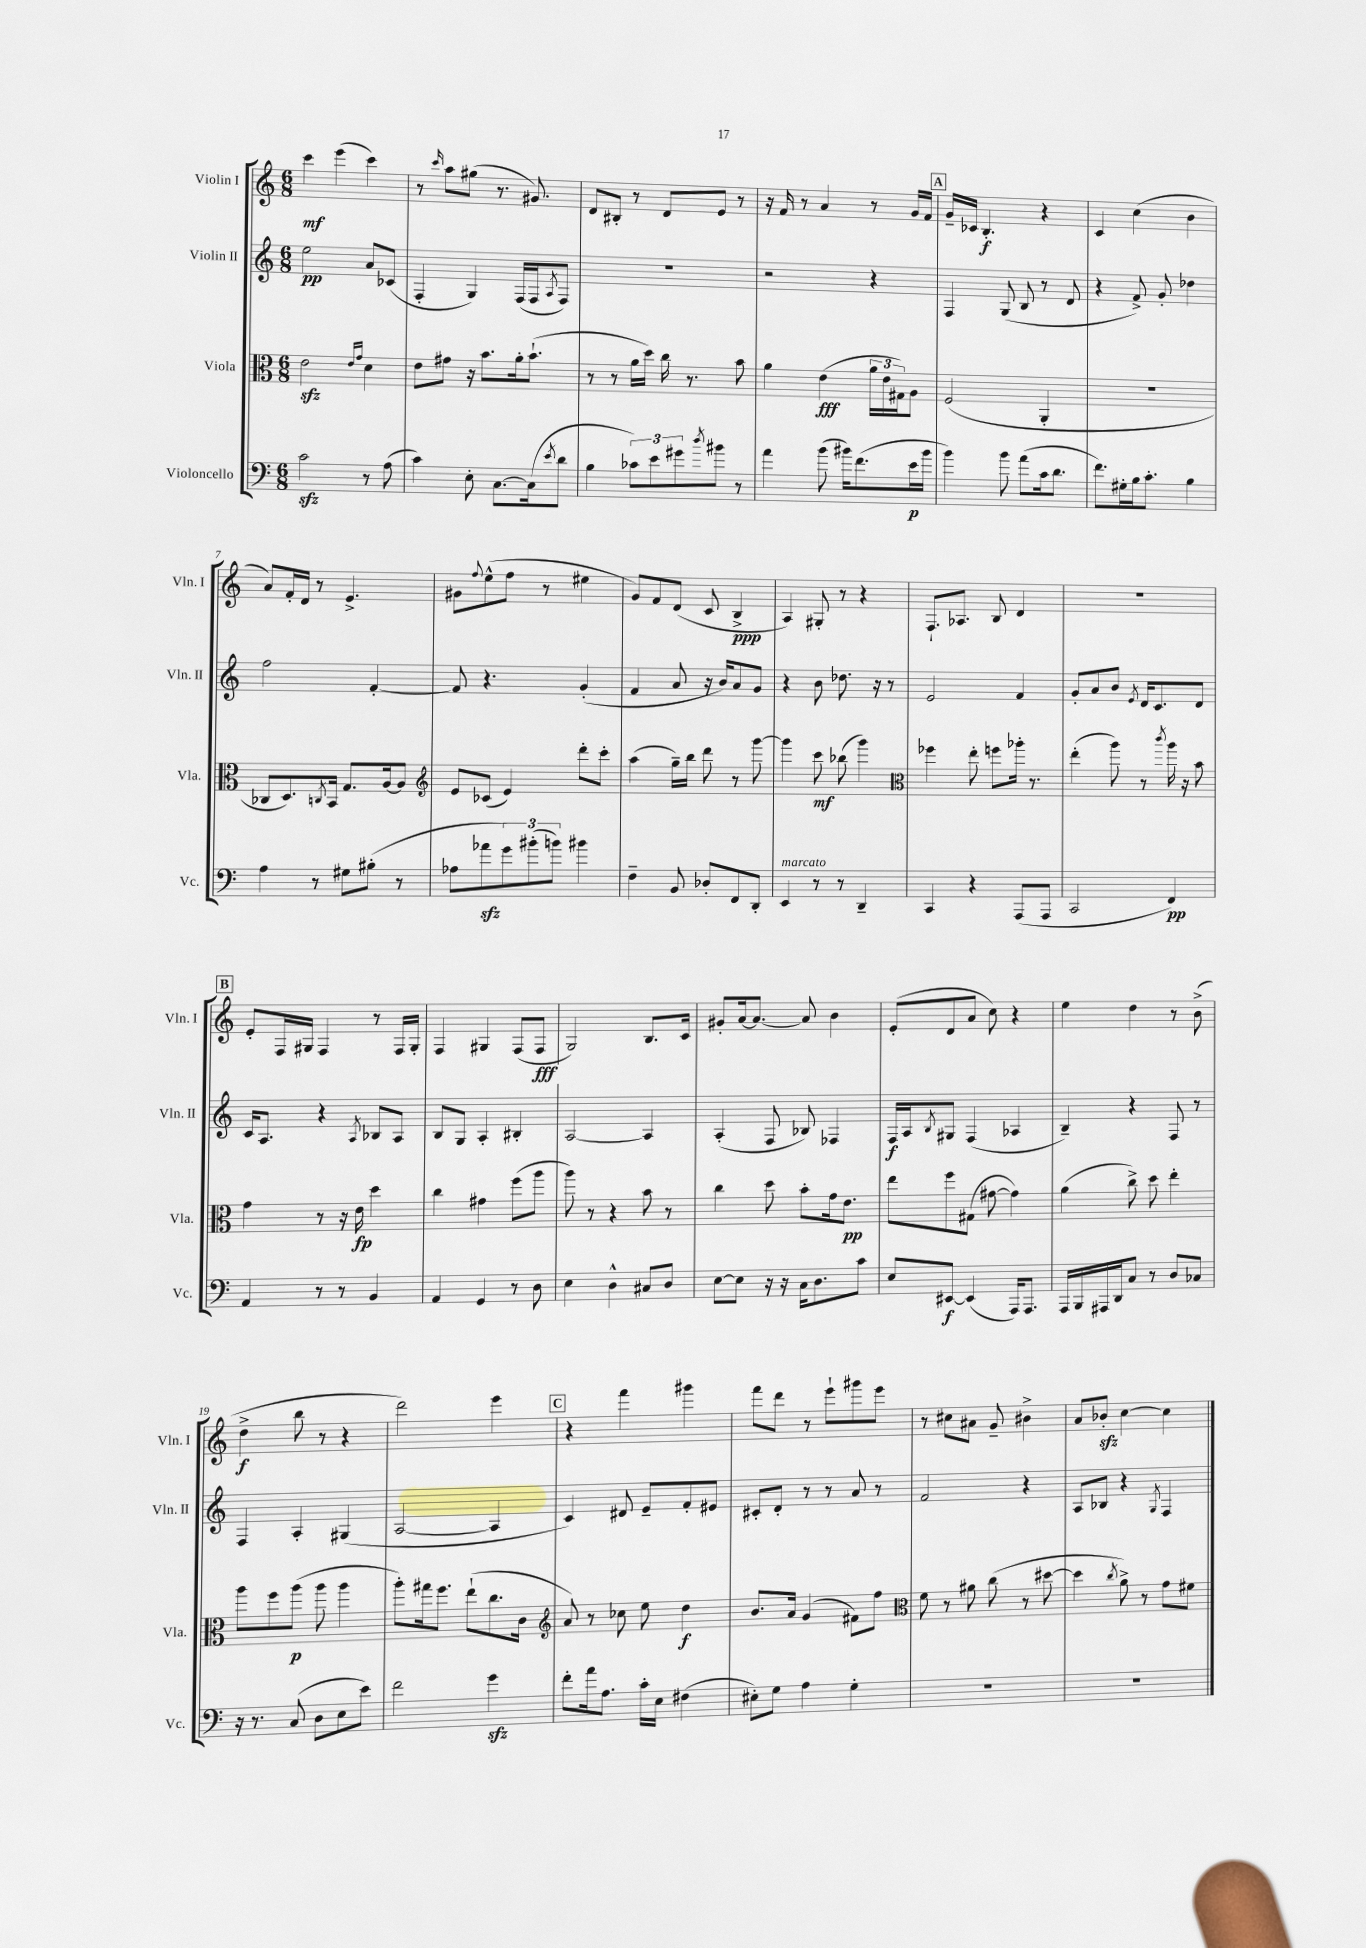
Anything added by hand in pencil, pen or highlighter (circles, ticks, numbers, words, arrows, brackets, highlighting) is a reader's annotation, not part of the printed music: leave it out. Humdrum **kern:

**kern	**kern	**kern	**kern
*staff4	*staff3	*staff2	*staff1
*clefF4	*clefC3	*clefG2	*clefG2
*k[]	*k[]	*k[]	*k[]
*M6/8	*M6/8	*M6/8	*M6/8
2c	2e	2ee	4ccc
.	.	.	(4eee
.	16qqe	.	.
.	16qqg	.	.
8r	4d	8a	4ccc)
(8A	.	(8c-	.
=	=	=	=
4c)	8e	4F'	8r
.	.	.	16qqccc
.	8g#	.	8aa
8E'	16r	4G)	(8gg#
.	8.b	.	.
[8.C	.	.	8.r
.	16a'	(16F	.
(16C]	(8.b`	16F	8.g#)
8qe	.	8qA	.
8d	.	8F)	.
=	=	=	=
4B	8r	2.r	8d
.	8r	.	8B#'
12c-)	16a	.	8r
.	16dd)	.	.
12e	.	.	.
.	16cc	.	8d
12g#	.	.	.
.	8.r	.	.
8qdd	.	.	.
8b#	.	.	8e
8r	8b	.	8r
=	=	=	=
4a	4a	2r	16r
.	.	.	16f
.	.	.	8r
(8b	(4e	.	4a
16b#)	.	.	.
(8.f	.	.	.
.	24a	4r	8r
.	24e	.	.
.	24G#)	.	.
16e	8A	.	16g
16b#	.	.	16f
=	=	=	=
4b)	(2F	4F	16g~
.	.	.	16c-
.	.	.	4.B'
8b	.	(8G	.
(8a	.	8B	.
16c	4AA'	8r	4r
8.d	.	.	.
.	.	8d	.
=	=	=	=
8.f)	2.r	4r	4c
16G#'	.	.	.
16B	.	8f^)	(4cc
8.c'	.	.	.
.	.	8g'	.
4B	.	4dd-	4b
=	=	=	=
4A	8C-	2ff	8a)
.	8.D)	.	16f'
.	.	.	16d
8r	.	.	8r
.	8qC	.	.
.	16BB	.	.
8G#	8.G	.	4.e^
(8B#'	.	[4f'	.
.	[16A	.	.
8r	8A]	.	.
=	=	=	=
*	*clefG2	*	*
8A-	8e	8f]	8g#
.	.	.	8qqff
8a-	(8c-	4.r	(8ee^^
12g)	4e)	.	8ff
(12b#'	.	.	.
.	.	.	8r
12b)	.	.	.
4b#	8ddd'	(4g'	4ee#
.	8ccc'	.	.
=	=	=	=
4F~	(4aa	4f	8g)
.	.	.	8f
8BB	16gg~)	8a	(8d
.	16bb	.	.
8D-'	8ddd	16r	8c
.	.	16b)	.
8FF	8r	8a	4B^
8DD'	[8ggg	8g	.
=	=	=	=
4EE	4ggg]	4r	4A)
8r	8ccc	8b	8G#'
8r	(8bb-	8.dd-	8r
4DD~	4ggg)	.	4r
.	.	16r	.
.	.	8r	.
=	=	=	=
*	*clefC3	*	*
4CC	4ff-	2e	8.F`
.	.	.	8.A-
4r	8ee'	.	.
.	8ff	.	8B
(8AAA	16aa-'	4f	4d
.	8.r	.	.
8AAA	.	.	.
=	=	=	=
2CC	(4ee'	8g'	2.r
.	.	8a	.
.	8aa)	8b	.
.	.	8qe	.
.	8r	16d	.
.	.	8.c	.
.	8qccc	.	.
4FF)	16aa	.	.
.	16r	.	.
.	8b	8d	.
=	=	=	=
4AA	4g	16c	8e'
.	.	8.A	.
.	.	.	16F
.	.	.	16G#
8r	8r	4r	4F
8r	16r	.	.
.	16e	.	.
.	.	8qA	.
4BB	4dd	8B-	8r
.	.	8A	16F
.	.	.	16G#'
=	=	=	=
4AA	4cc	8B	4F
.	.	8G	.
4GG	4g#	4A'	4G#
8r	(8ff	4B#'	(8F
8D	8aa	.	8F
=	=	=	=
4E	8aa)	[2A	2G)
.	8r	.	.
4D^^	4r	.	.
8C#	8b	4A]	8.B
8D	8r	.	.
.	.	.	16c
=	=	=	=
[8E	4cc	(4A'	8g#'
8E]	.	.	[16a
.	.	.	8.a_
16r	8dd	8F	.
16r	.	.	.
16C	8b'	8B-)	8a]
8.D	.	.	.
.	16g	4F-	4b
.	8.e	.	.
8c	.	.	.
=	=	=	=
8E	8ee	16F	(8e'
.	.	16A	.
.	.	8qB	.
[8EE#	8ff	8G#	8d
(4EE#]	(8G#	(4F	8a
.	[8g#	.	8cc)
16AAA)	4g#])	4A-	4r
8.AAA	.	.	.
=	=	=	=
16AAA	(4a	4B~)	4ee
16BBB	.	.	.
16AAA#	.	.	.
16DD	.	.	.
8C	8cc^)	4r	4dd
8r	8dd	.	.
8D	4ee'	8F	8r
8C-	.	8r	(8b^
=	=	=	=
16r	8aa	4F	4dd^
8.r	.	.	.
.	8ff	.	.
(8C	(8aa	4A'	8bb
8D	8aa	.	8r
8E	4aa	(4G#	4r
8e)	.	.	.
=	=	=	=
2f	8aa')	[2A	2ddd)
.	16gg#	.	.
.	8.ff	.	.
.	(8ee`	.	.
4g	8.cc	4A]	4eee
.	16c	.	.
=	=	=	=
*	*clefG2	*	*
8f'	8a)	4c)	4r
16a	8r	.	.
8.A	.	.	.
.	8cc-	8d#	4fff
16c'	8ee	8e~	.
16E	.	.	.
(4F#	4dd	8f'	4ggg#
.	.	8e#	.
=	=	=	=
8E#')	8.b	8c#'	8fff
8G	.	8d'	8ddd
.	16a	.	.
4A	(4g	8r	8r
.	.	8r	8eee`
4G'	8f#)	8a	8ggg#
.	8ff	8r	8eee
=	=	=	=
*	*clefC3	*	*
2.r	8f	2f	8r
.	8r	.	8cc#
.	8a#	.	8a#
.	(8cc	.	8g~
.	8r	4r	4b#^
.	[8dd#	.	.
=	=	=	=
2.r	4dd#]	8A	8a
.	.	8B-	8b-'
.	8qcc	.	.
.	8a^)	4r	[4cc
.	8r	.	.
.	.	8qG	.
.	8g	4F	4cc]
.	8f#	.	.
==	==	==	==
*-	*-	*-	*-
